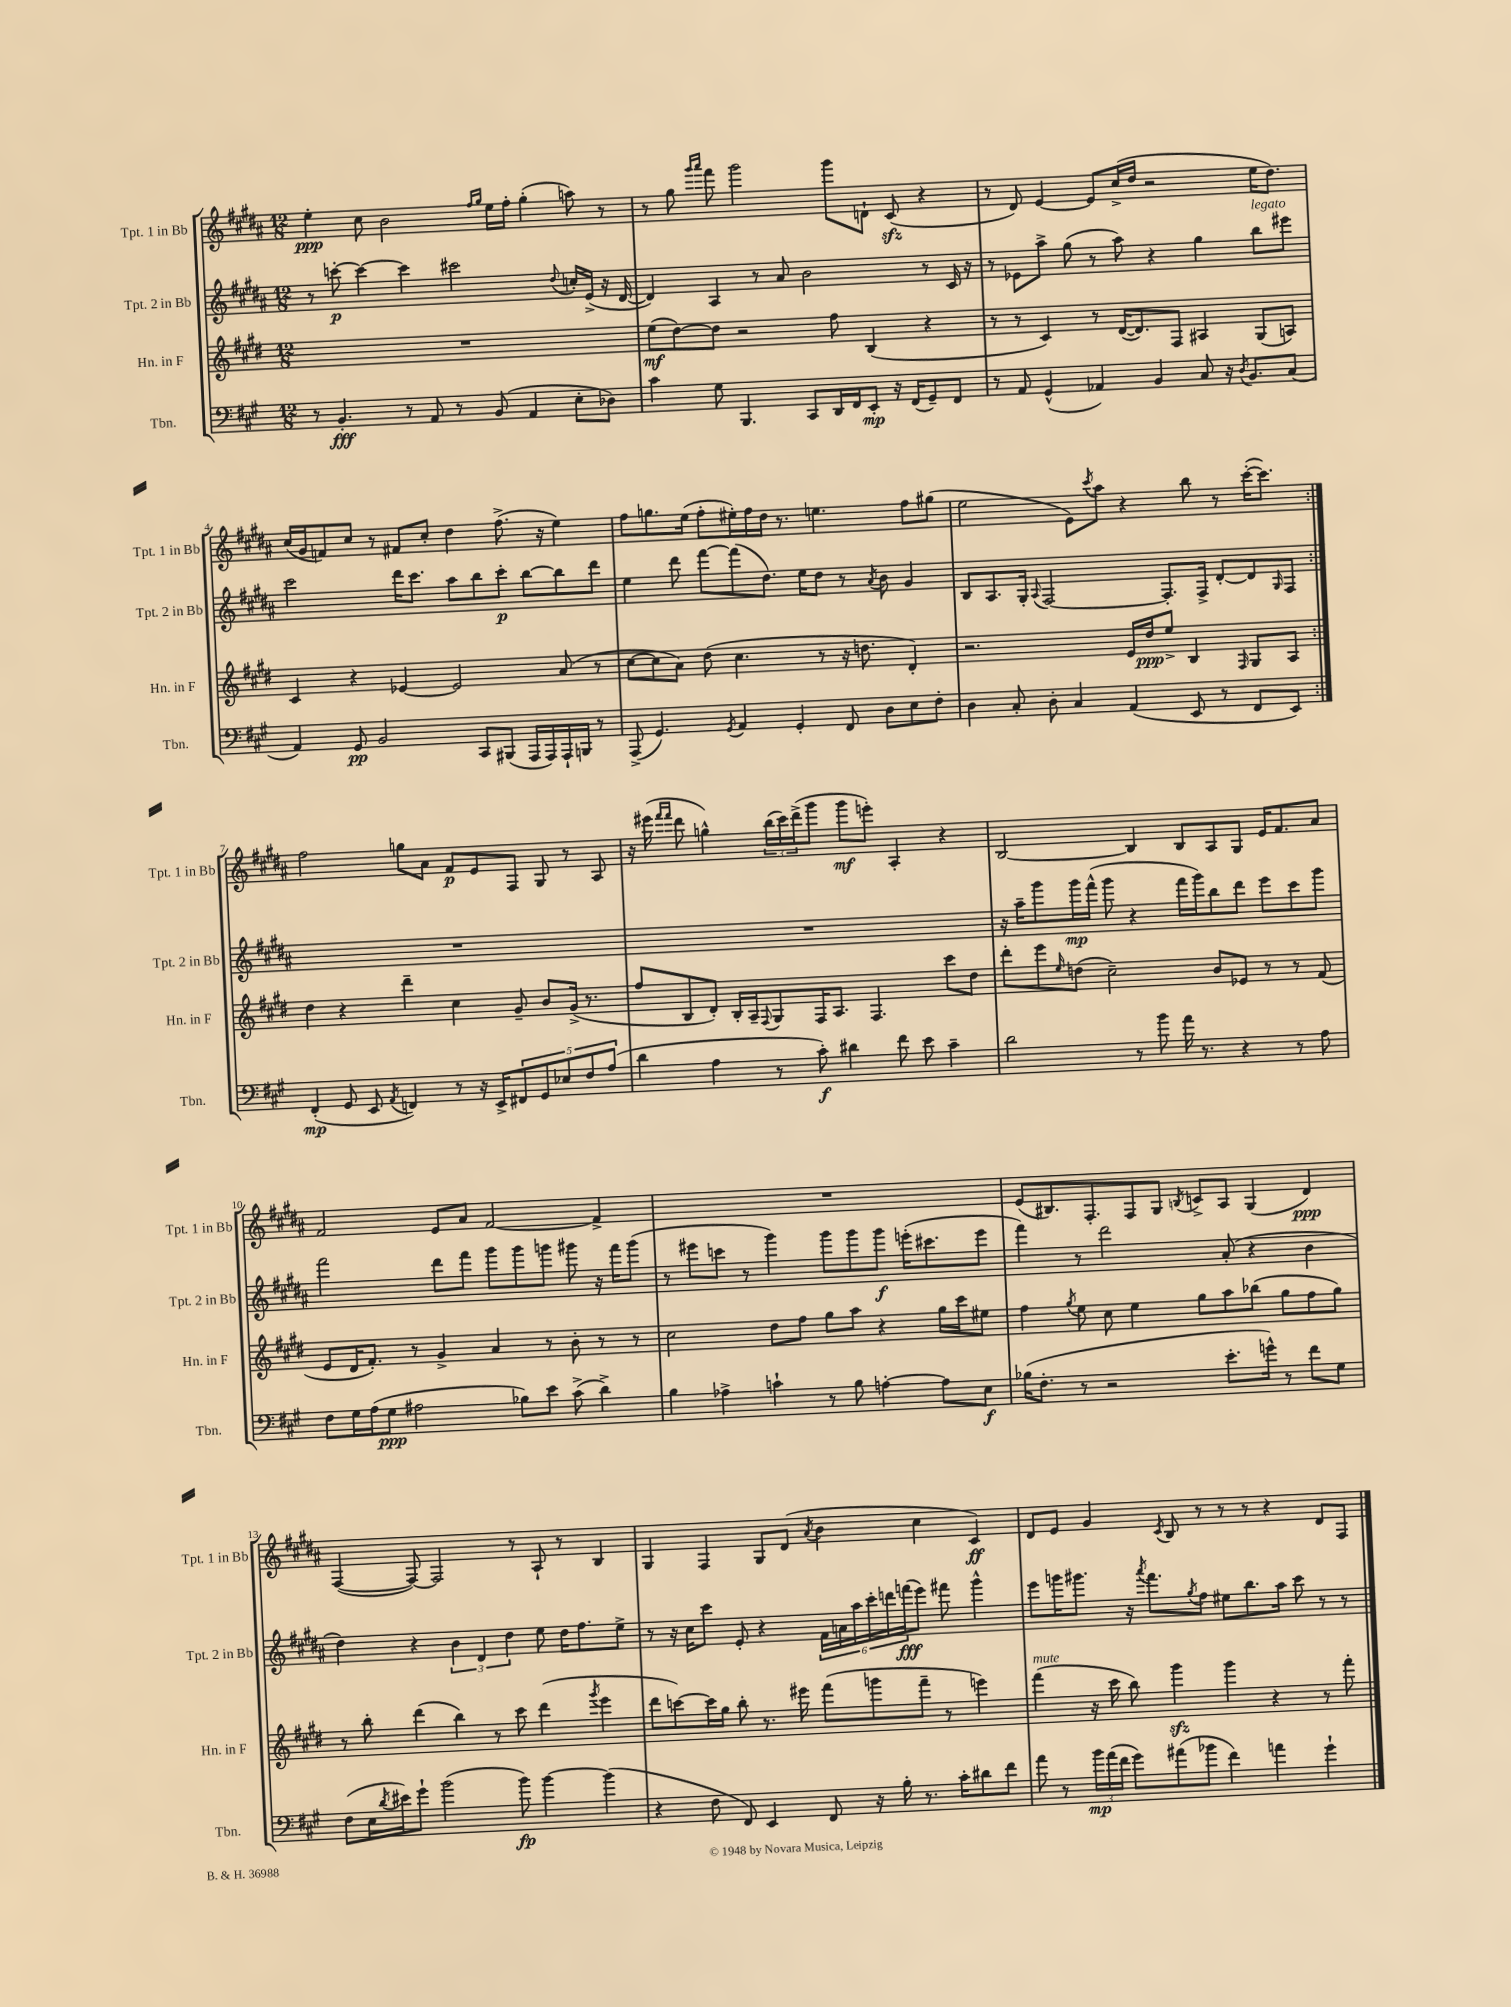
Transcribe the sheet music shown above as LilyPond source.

<<
\new StaffGroup <<
\new Staff = "s0" \with { instrumentName = "Tpt. 1 in Bb" shortInstrumentName = "Tpt. 1 in Bb" } {
    \clef treble \key b \major \numericTimeSignature \time 12/8
    \repeat volta 2 { e''4-.\ppp cis''8 b'2 \grace { fis''16 gis''16 } e''16 fis''16-. gis''4-.( a''8) r8 |
    r8 gis''8 \grace { gis'''16 ais'''16 } fis'''8 gis'''2 gis'''8 d'8-! cis'8\sfz( r4 |
    r8 dis'8) e'4~ e'8 cis''16->( dis''16 r2 e''16 dis''8.) |
    cis''16( gis'16 f'8) cis''8 r8 fis'8 cis''8-. dis''4 fis''8.->( r16 e''4) |
    fis''8 g''8. e''16( fis''8-. eis''16-.) fis''16 dis''16 r8. e''4. fis''8 gis''8( |
    e''2 e'8) \acciaccatura { cis'''8 } ais''8 r4 b''8 r8 cis'''16~-.( cis'''8.) | }
    fis''2 g''8 ais'8 fis'8\p e'8 fis8 gis8 r8 ais8 |
    r16 eis'''16( \grace { fis'''16 fis'''16 } dis'''8 g''4-^) \tuplet 3/2 { b''16( cis'''16) dis'''16->( } gis'''8 gis'''8\mf e'''8-.) ais4-. r4 |
    b2~ b4 b8 ais8 gis8 e'16 fis'8. ais'8 |
    fis'2 e'8 ais'8 fis'2~ fis'4-> |
    R1. |
    e'8( bis8.) fis8.-. fis8 gis8 \acciaccatura { b8 } c'8-> ais8 gis4( dis'4\ppp) |
    fis4~( fis8~) fis2 r8 ais8-! r8 b4 |
    gis4 fis4 gis8 dis'8( \acciaccatura { ais'8 } b'4 cis''4 cis'4\ff) |
    dis'8 e'8 gis'4 \acciaccatura { cis'8 } b8 r8 r8 r8 r4 dis'8 fis8 \bar "|." |
}
\new Staff = "s1" \with { instrumentName = "Tpt. 2 in Bb" shortInstrumentName = "Tpt. 2 in Bb" } {
    \clef treble \key b \major \numericTimeSignature \time 12/8
    \repeat volta 2 { r8 c'''8~-.\p c'''4~ c'''4 cis'''2 \appoggiatura { dis''8 } c''16-. e'16->( r16 dis'16~ |
    dis'4) ais4 r8 ais'8 b'2 r8 cis'16 r16 |
    r8 ees'8 ais''8-> gis''8( r8 ais''8) r4 gis''4 b''8^\markup { \italic "legato" } eis'''8 |
    cis'''2 dis'''16 cis'''8. ais''8 b''8 cis'''8-.\p b''8~ b''8 dis'''8 |
    e''4 dis'''8 fis'''8~ fis'''8( dis''8.) e''16 dis''8 r8 \acciaccatura { ais'8 } b'8 gis'4 |
    b8 ais8. gis16-. \appoggiatura { ais8 } fis2~ fis8.-. fis16-> dis'8~-. dis'8 \grace { gis16 } fis8 | }
    R1. |
    R1. |
    r16 ais''16-- gis'''8 gis'''16\mp fis'''16-^( gis'''8 r4 fis'''16 gis'''16) b''8 dis'''8 e'''8 cis'''8 gis'''8 |
    fis'''2 dis'''8 fis'''8 gis'''8 gis'''8 g'''8 gis'''8 r16 fis'''16 gis'''8( |
    r8 eis'''8 c'''8 r8 gis'''4) gis'''8 gis'''8 gis'''8\f e'''16-.( cis'''8. e'''8 |
    fis'''4) r8 dis'''2 ais'8-.( r4 b'4 |
    dis''4) r4 \tuplet 3/2 { b'4 dis'4 dis''4 } e''8 dis''16 fis''8. e''8-> |
    r8 r16 cis''16 cis'''8 e'8-. r4 \tuplet 6/4 { fis'16 a'16 ais''16 cis'''16-. d'''16 f'''16\fff( } e'''8) fis'''8 gis'''4-^ |
    e'''8 g'''16 gis'''8. r16 \acciaccatura { ais'''8 } fis'''8. \acciaccatura { gis''8 } fis''8 eis''8 b''8. ais''16 cis'''8 r8 r8 \bar "|." |
}
\new Staff = "s2" \with { instrumentName = "Hn. in F" shortInstrumentName = "Hn. in F" } {
    \clef treble \key e \major \numericTimeSignature \time 12/8
    \repeat volta 2 { R1. |
    e''8\mf( dis''8~) dis''8 r2 fis''8 b4( r4 |
    r8 r8 cis'4) r8 dis'16~( dis'8.) fis8 ais4 gis8( a8) |
    cis'4 r4 ees'4~ ees'2 a'8( r8 |
    cis''8~ cis''8 a'8) dis''8( cis''4. r8 r16 d''8. dis'4-.) |
    r2. e'16 dis''16\ppp e''8-> b4 \grace { fis16 } gis8 a8 | }
    dis''4 r4 dis'''4-- cis''4 gis'8-- b'8 gis'16->( r8. |
    fis''8 b8 dis'8-.) b16-. a16-- \appoggiatura { fis8 } gis8 fis16 a8. fis4. cis'''8 dis''8 |
    dis'''8-. e'''8 \grace { e''16 } d''8( cis''2--) b'8 ees'8 r8 r8 fis'8( |
    e'8 dis'16 fis'8.-.) r8 gis'4-> a'4 r8 b'8-. r8 r8 |
    cis''2 dis''8 fis''8 gis''8 a''8 r4 gis''16 cis'''16 eis''8 |
    fis''4 \acciaccatura { gis''8 } e''8 cis''8 e''4 gis''8 a''8 bes''8( gis''8 fis''8 gis''8) |
    r8 b''8-. dis'''4( b''4) r8 cis'''8 dis'''4( \acciaccatura { gis'''8 } e'''4 |
    dis'''8 c'''8~) c'''16 gis''16 b''8-. r8. eis'''16 fis'''8( g'''8 fis'''8-- r8 e'''4) |
    fis'''4^\markup { \italic "mute" }( r16 cis'''16 b''8) gis'''4\sfz gis'''4 r4 r8 fis'''8-. \bar "|." |
}
\new Staff = "s3" \with { instrumentName = "Tbn." shortInstrumentName = "Tbn." } {
    \clef bass \key a \major \numericTimeSignature \time 12/8
    \repeat volta 2 { r8 b,4.-.\fff r8 a,8 r8 b,8( a,4 e8-. des8) |
    cis'4 gis8 b,,4. cis,8 d,16 fis,16 e,8-.\mp r16 fis,16( gis,8--) fis,8 |
    r8 a,8 gis,4-^( aes,4) b,4 cis8 r16 \acciaccatura { d8 } b,8. cis8( |
    a,4) gis,8\pp b,2 cis,8 bis,,8( a,,16 a,,16) a,,16-! b,,16 r8 |
    a,,8->( gis,4.) \acciaccatura { gis,8 } a,4 gis,4-. fis,8 d8 e8 fis8-. |
    d4 cis8-. d8-. cis4 a,4( e,8 r8 fis,8 e,8) | }
    fis,4-.\mp( gis,8 e,8 \acciaccatura { a,8 } f,4) r8 r16 e,16-> \tuplet 5/4 { fis,8 gis,8 ees8 fis8 a8( } |
    d'4 a4 r8 cis'8-.\f) dis'4 fis'8 e'8 cis'4-- |
    d'2 r8 b'8 a'16 r8. r4 r8 a8 |
    fis8 gis16 a16( gis8\ppp ais2 bes8) e'8 cis'8->( d'4->) |
    b4 aes4-> c'4-! r8 b8 a4~-. a8 e8\f |
    bes16( fis8.-. r8 r2 e'8.-. g'16-^) r8 fis'8 gis8 |
    fis8( e16 \acciaccatura { d'8 } eis'16) gis'8-! b'2( b'8\fp) b'4~ b'4( |
    r4 fis8 fis,8) e,4 fis,8 r16 b16-. r8. cis'16-. dis'8 fis'8 |
    a'8 r8 \tuplet 3/2 { b'16\mp a'16( fis'16 } gis'8) ais'8( bes'8 fis'4) a'4 gis'4-! \bar "|." |
}
>>
>>
